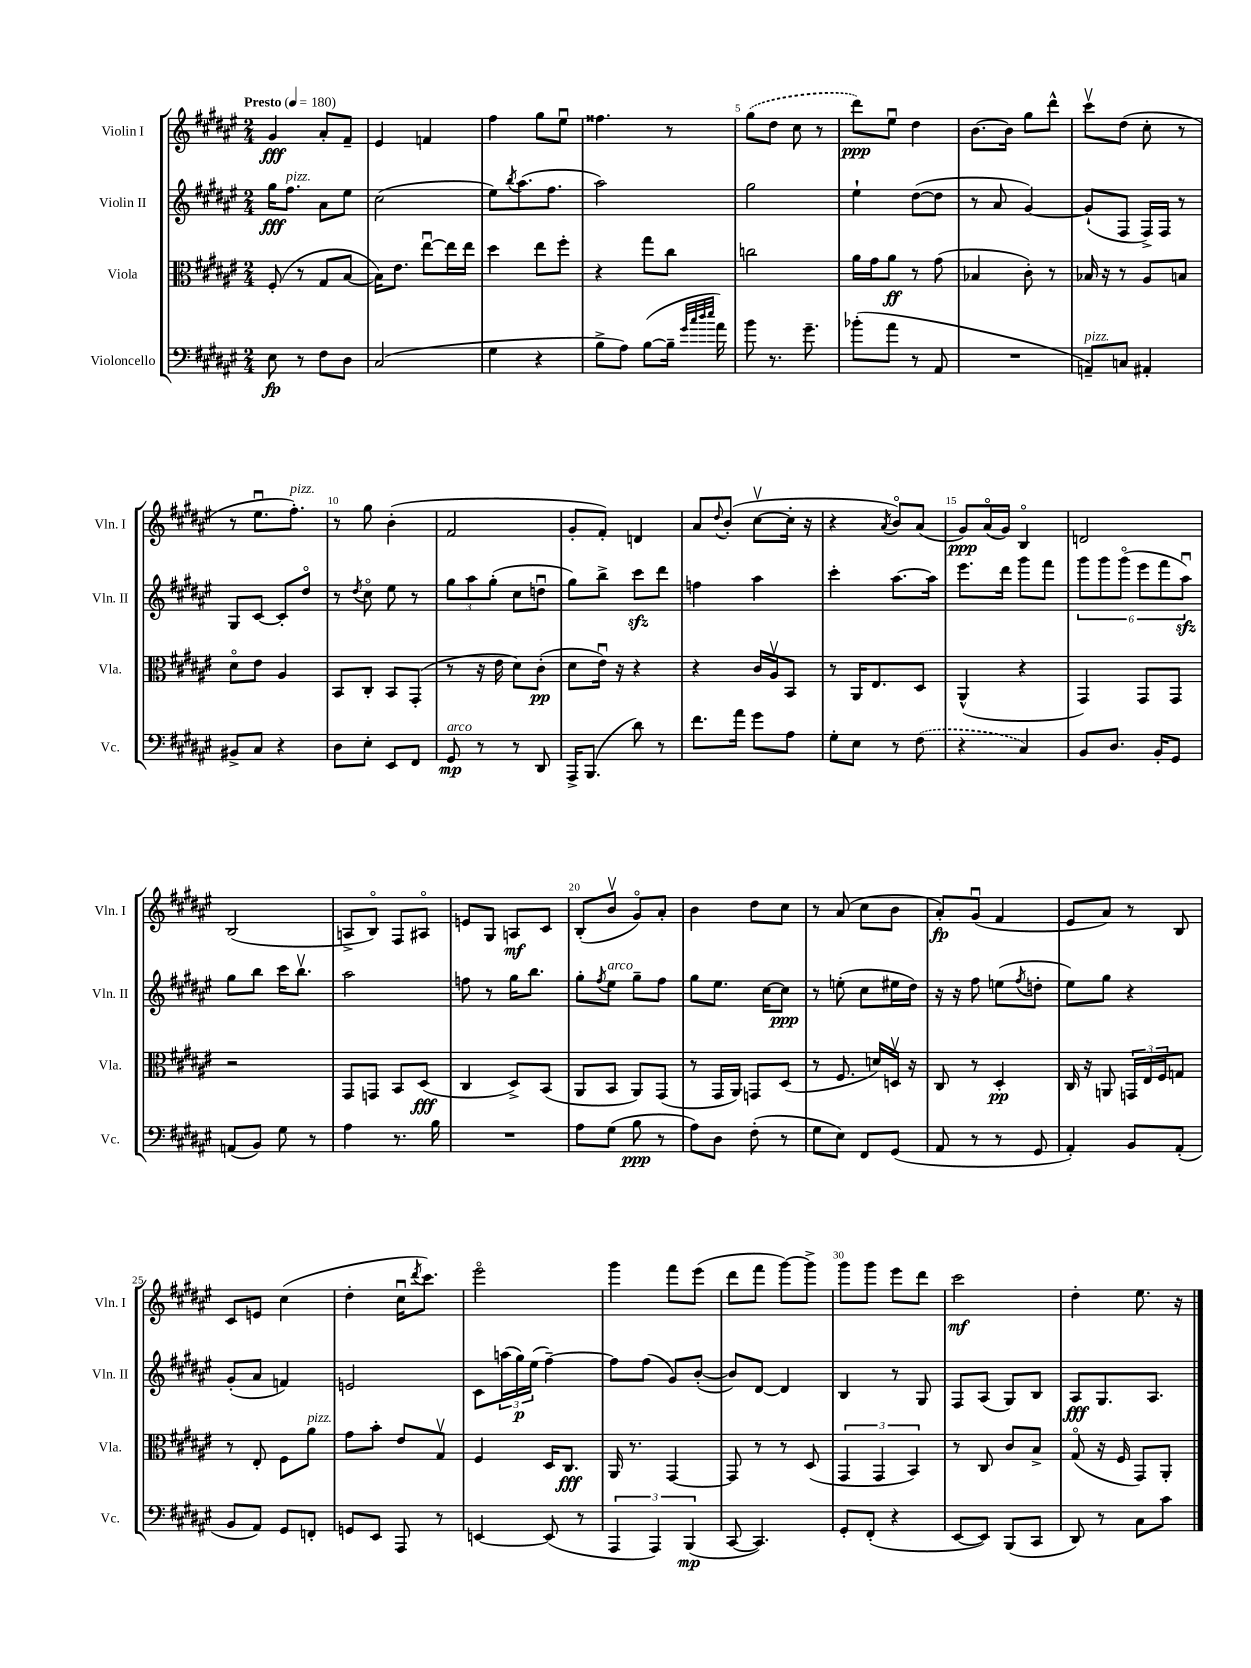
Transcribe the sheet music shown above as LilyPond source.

<<
\new StaffGroup <<
\new Staff = "s0" \with { instrumentName = "Violin I" shortInstrumentName = "Vln. I" } {
    \clef treble \key fis \major \numericTimeSignature \time 2/4 \tempo "Presto" 4 = 180
    gis'4\fff ais'8-. fis'8-- |
    eis'4 f'4 |
    fis''4 gis''8 eis''8\downbow |
    fisis''4. r8 |
    \once \slurDashed gis''8( dis''8 cis''8 r8 |
    dis'''8\ppp) eis''8\downbow dis''4 |
    b'8.~ b'16 gis''8 dis'''8-^ |
    cis'''8\upbow dis''8( cis''8-. r8 |
    r8 eis''8.\downbow fis''8.-.^\markup { \italic "pizz." }) |
    r8 gis''8 b'4-.( |
    fis'2 |
    gis'8-. fis'8-.) d'4 |
    ais'8 \appoggiatura { dis''8 } b'8-.( cis''8~\upbow cis''16-. r16 |
    r4 \acciaccatura { ais'8 } b'8\flageolet) ais'8( |
    gis'8\ppp) ais'16\flageolet( gis'16) b4\flageolet |
    d'2 |
    b2( |
    a8-> b8\flageolet) fis8 ais8\flageolet |
    e'8 gis8 a8\mf cis'8 |
    b8-.( b'8\upbow gis'8\flageolet) ais'8-. |
    b'4 dis''8 cis''8 |
    r8 ais'8( cis''8 b'8 |
    ais'8-.\fp) gis'8\downbow( fis'4 |
    eis'8 ais'8) r8 b8 |
    cis'8 e'8 cis''4( |
    dis''4-. cis''16\downbow \acciaccatura { dis'''8 } cis'''8.) |
    eis'''2\flageolet |
    gis'''4 fis'''8 eis'''8( |
    dis'''8 fis'''8 gis'''8~) gis'''8-> |
    gis'''8 gis'''8 eis'''8 dis'''8 |
    cis'''2\mf |
    dis''4-. eis''8. r16 \bar "|." |
}
\new Staff = "s1" \with { instrumentName = "Violin II" shortInstrumentName = "Vln. II" } {
    \clef treble \key fis \major \numericTimeSignature \time 2/4
    gis''16\fff fis''8.^\markup { \italic "pizz." } ais'8 eis''8 |
    cis''2( |
    eis''8) \acciaccatura { b''8 } ais''8.( fis''8. |
    ais''2) |
    gis''2 |
    eis''4-! dis''8~( dis''8 |
    r8 ais'8 gis'4~) |
    gis'8-!( fis8 fis16->) fis16 r8 |
    gis8 cis'8~ cis'8-. dis''8\flageolet |
    r8 \acciaccatura { dis''8 } cis''8\flageolet eis''8 r8 |
    \tuplet 3/2 { gis''8 ais''8 gis''8-.( } cis''8 d''8\downbow |
    gis''8) b''8-> cis'''8\sfz dis'''8 |
    f''4 ais''4 |
    cis'''4-. ais''8.~ ais''16 |
    eis'''8. dis'''16 gis'''8 fis'''8 |
    \tuplet 6/4 { gis'''8 gis'''8 gis'''8\flageolet( eis'''8 fis'''8 ais''8\downbow\sfz) } |
    gis''8 b''8 cis'''16 b''8.\upbow |
    ais''2 |
    f''8 r8 gis''16 b''8. |
    gis''8-. \acciaccatura { fis''8 } eis''8^\markup { \italic "arco" } gis''8-- fis''8 |
    gis''8 eis''8. cis''16~ cis''8\ppp |
    r8 e''8-.( cis''8 eis''16 dis''16) |
    r16 r16 fis''8 e''8( \acciaccatura { fis''8 } d''8-. |
    eis''8) gis''8 r4 |
    gis'8-.( ais'8 f'4) |
    e'2 |
    cis'8 \tuplet 3/2 { a''16( gis''16\p) eis''16( } fis''4~--) |
    fis''8 fis''8( gis'8) b'8~-.( |
    b'8) dis'8~ dis'4 |
    b4 r8 gis8 |
    fis8 ais8( gis8) b8 |
    ais8\fff gis8. ais8. \bar "|." |
}
\new Staff = "s2" \with { instrumentName = "Viola" shortInstrumentName = "Vla." } {
    \clef alto \key fis \major \numericTimeSignature \time 2/4
    fis8-.( r8 gis8 b8~ |
    b16) eis'8. eis''8~\downbow eis''16 eis''16 |
    dis''4 eis''8 fis''8-. |
    r4 gis''8 cis''8 |
    c''2 |
    ais'16 gis'16 ais'8\ff r8 gis'8( |
    bes4 cis'8-.) r8 |
    bes16 r16 r8 ais8 b8 |
    dis'8\flageolet eis'8 ais4 |
    b,8 cis8-. b,8 gis,8-.( |
    r8 r16 eis'16 dis'8) cis'8-.\pp( |
    dis'8 eis'16\downbow) r16 r4 |
    r4 cis'16 ais16\upbow b,8 |
    r8 ais,16 eis8. dis8 |
    ais,4-^( r4 |
    gis,4) gis,8 gis,8 |
    r2 |
    gis,8 g,8 b,8 dis8\fff( |
    cis4 dis8->) b,8( |
    ais,8 b,8 ais,8) gis,8( |
    r8 gis,16 ais,16) g,8 dis8( |
    r8 fis8. d'16) d16\upbow r16 |
    cis8 r8 dis4-.\pp |
    cis16 r16 a,8 \tuplet 3/2 { g,16 eis16 fis16 } g8 |
    r8 eis8-. fis8 ais'8^\markup { \italic "pizz." } |
    gis'8 b'8-. eis'8 gis8\upbow |
    fis4 dis16 cis8.\fff |
    ais,16 r8. gis,4~ |
    gis,8 r8 r8 dis8( |
    \tuplet 3/2 { gis,4 gis,4 b,4) } |
    r8 cis8 cis'8 b8-> |
    gis8\flageolet( r16 fis16 gis,8) ais,8-. \bar "|." |
}
\new Staff = "s3" \with { instrumentName = "Violoncello" shortInstrumentName = "Vc." } {
    \clef bass \key fis \major \numericTimeSignature \time 2/4
    eis8\fp r8 fis8 dis8 |
    cis2( |
    gis4 r4 |
    b8-> ais8) b8~( b16-- \grace { gis'32 cis''32 dis''32 eis''32 } ais'16) |
    b'8 r8. gis'8.-- |
    bes'8-.( ais'8 r8 ais,8 |
    R2 |
    a,8--^\markup { \italic "pizz." }) c8 ais,4-. |
    bis,8-> cis8 r4 |
    dis8 eis8-. eis,8 fis,8 |
    gis,8\mp^\markup { \italic "arco" } r8 r8 dis,8 |
    ais,,16-> b,,8.( dis'8) r8 |
    fis'8. ais'16 gis'8 ais8 |
    gis8-. eis8 r8 \once \slurDashed fis8( |
    r4 cis4) |
    b,8 dis8. b,16-. gis,8 |
    a,8( b,8) gis8 r8 |
    ais4 r8. b16 |
    R2 |
    ais8 gis8( b8\ppp r8 |
    ais8) dis8 fis8-.( r8 |
    gis8 eis8) fis,8 gis,8( |
    ais,8 r8 r8 gis,8 |
    ais,4-.) b,8 ais,8-.( |
    b,8 ais,8) gis,8 f,8-. |
    g,8 eis,8 ais,,8 r8 |
    e,4~ e,8( r8 |
    \tuplet 3/2 { ais,,4 ais,,4) b,,4\mp( } |
    cis,8~ cis,4.) |
    gis,8-. fis,8-.( r4 |
    eis,8~ eis,8) b,,8( cis,8 |
    dis,8) r8 cis8 cis'8 \bar "|." |
}
>>
>>
\layout { \context { \Score \override BarNumber.break-visibility = ##(#f #t #t) barNumberVisibility = #(every-nth-bar-number-visible 5) } }
